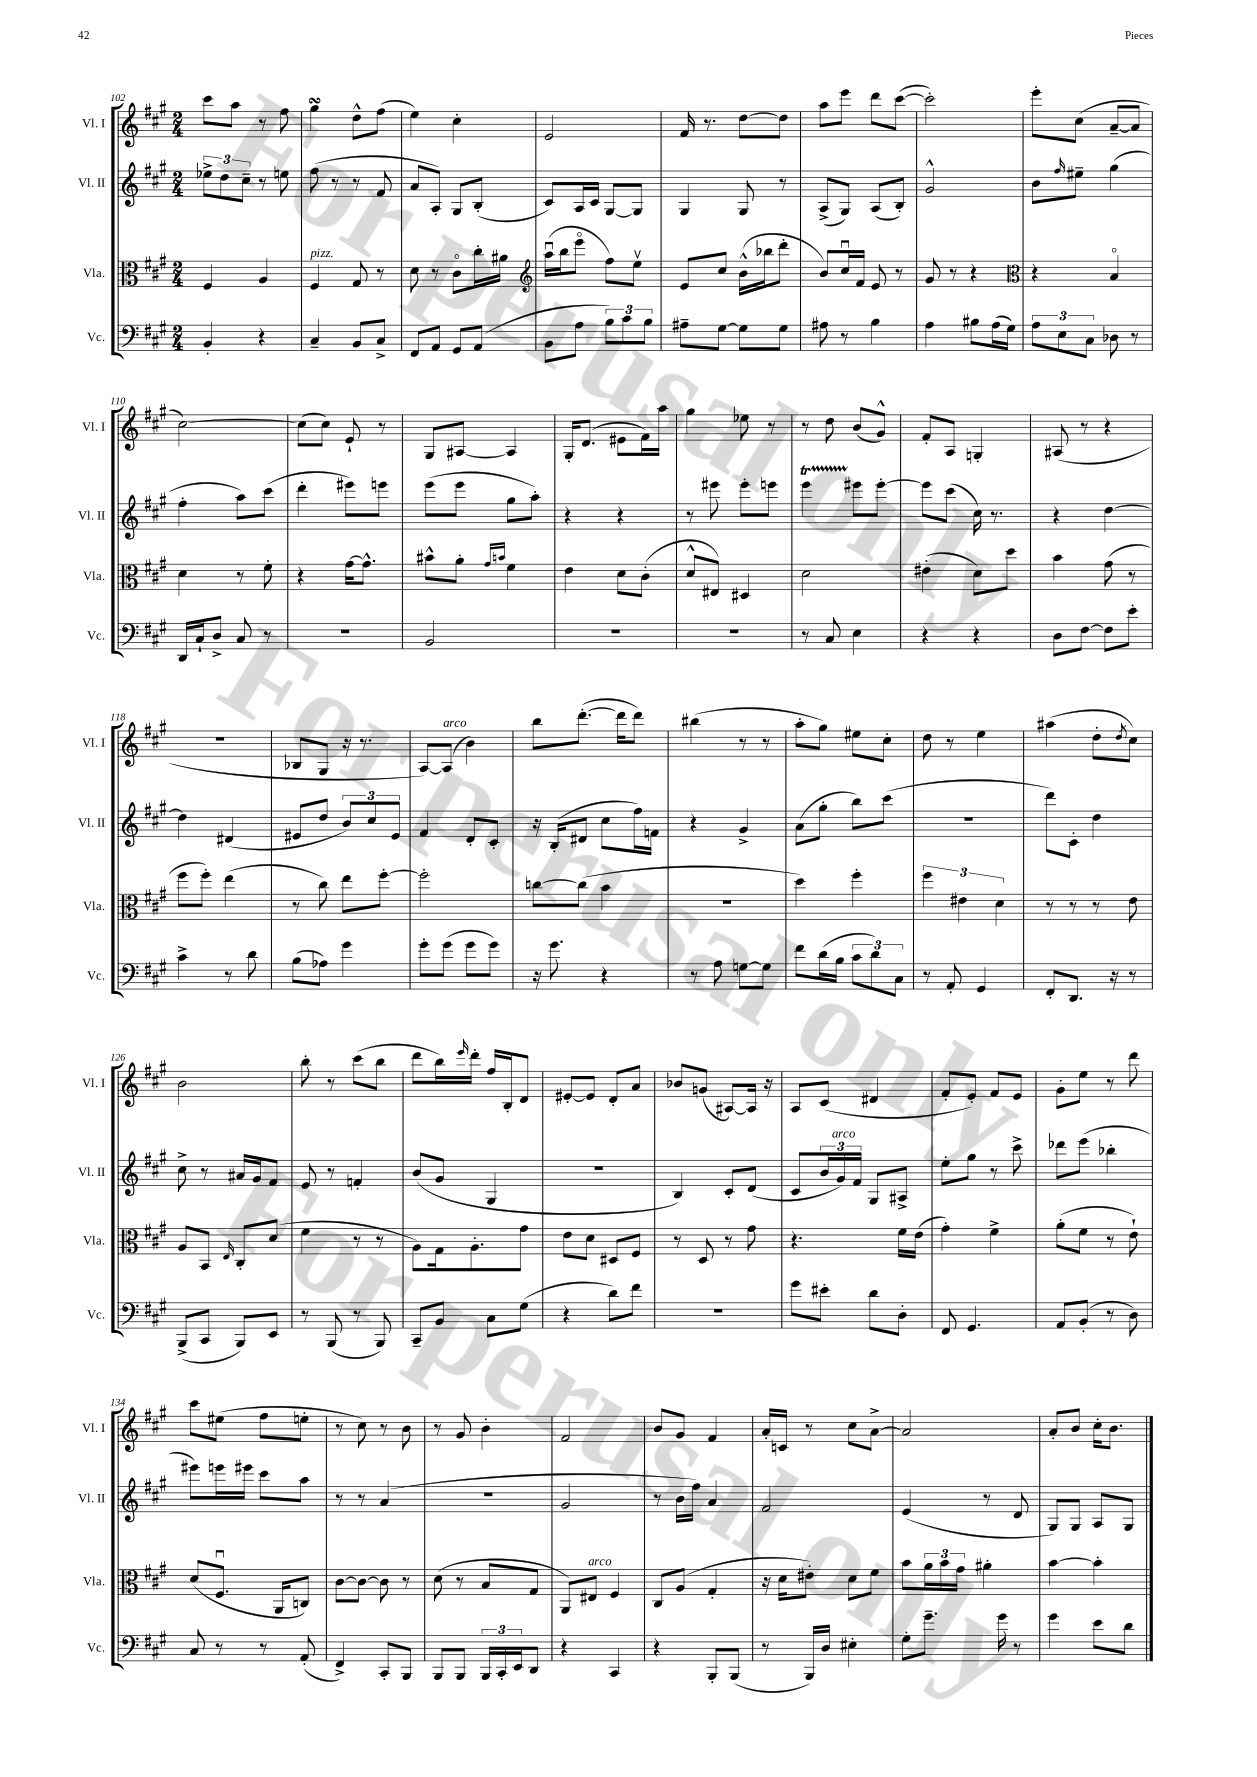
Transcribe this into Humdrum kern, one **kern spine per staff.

**kern	**kern	**kern	**kern
*staff4	*staff3	*staff2	*staff1
*clefF4	*clefC3	*clefG2	*clefG2
*k[f#c#g#]	*k[f#c#g#]	*k[f#c#g#]	*k[f#c#g#]
*M2/4	*M2/4	*M2/4	*M2/4
4BB'	4F#	12ee-^	8ccc#
.	.	12dd	.
.	.	.	8aa
.	.	12cc#~	.
4r	4A	8r	8r
.	.	8ee	8ff#
=	=	=	=
4C#~	4F#	(8ff#	4gg#
.	.	8r	.
8BB	8G#	8r	8dd^^
8C#^	8r	8f#	(8ff#
=	=	=	=
8FF#	8d	8a	4ee)
8AA	8r	8A')	.
8GG#	8c#o	8G#	4cc#'
(8AA	16cc#'	(8B'	.
.	16a#	.	.
=	=	=	=
*	*clefG2	*	*
8BB	(16aau	8c#)	2e
.	16bb	.	.
8A	8eeeo	16A	.
.	.	16c#	.
12B)	8ff#)	[8G#	.
12c#	.	.	.
.	8eev	8G#]	.
12B	.	.	.
=	=	=	=
8A#~	8e	4G#	16f#
.	.	.	8.r
[8G#	8cc#	.	.
8G#]	(16b^^	8G#	[8dd
.	16bb-	.	.
8G#	8ddd'	8r	8dd]
=	=	=	=
8A#	8b)	(8A^	8aa
8r	16cc#u	8G#)	8eee
.	16f#	.	.
4B	8e	(8A	8ddd
.	8r	8B')	([8ccc#
=	=	=	=
4A	8g#	2g#^^	2ccc#'])
.	8r	.	.
8B#	4r	.	.
(16A	.	.	.
16G#)	.	.	.
=	=	=	=
*	*clefC3	*	*
12A	4r	8b	8eee'
12E	.	.	.
.	.	16qqff#	.
.	.	8ee#~	(8cc#
12C#	.	.	.
8D-	4Bo	(4gg#	[8a~
8r	.	.	8a]
=	=	=	=
16DD	4d	4ff#'	[2cc#)
16C#`	.	.	.
8D^	.	.	.
8C#	8r	8aa)	.
8r	8f#'	(8ccc#	.
=	=	=	=
2r	4r	4ddd'	(8cc#]
.	.	.	8cc#)
.	[16g#	8eee#)	8e`
.	8.g#^^]	.	.
.	.	8eee	8r
=	=	=	=
2BB	8b#^^	(8eee	8G#
.	8a'	8eee	[8A#
.	16qqg#	.	.
.	16qqb	.	.
.	4f#	8gg#	4A#]
.	.	8aa')	.
=	=	=	=
2r	4e	4r	16G#'
.	.	.	(8.d
.	8d	4r	8e#
.	(8c#'	.	16f#)
.	.	.	16aa
=	=	=	=
2r	8d^^	8r	4gg#
.	8E#)	8eee#	.
.	4D#	8eee#'	8ee-
.	.	8eee	8r
=	=	=	=
8r	2d	4eee	8r
8C#	.	.	8dd
4E	.	8eee#	(8b
.	.	[8eee#'	8g#^^)
=	=	=	=
4r	(4e#'	8eee#]	8f#'
.	.	(8ccc#	8A
4r	8d)	16cc#)	4G'
.	.	8.r	.
.	8dd	.	.
=	=	=	=
8D	4b	4r	(8A#
[8F#	.	.	8r
8F#]	(8g#	[4dd	4r
8e'	8r	.	.
=	=	=	=
4c#^	8ff#	4dd]	2r
.	8ff#')	.	.
8r	(4ee	(4d#	.
8d	.	.	.
=	=	=	=
(8B	8r	8e#	8B-
8A-)	8cc#)	8dd	8G#
4g#	8ee	12b)	16r
.	.	.	8.r
.	.	12cc#	.
.	[8ff#'	.	.
.	.	12e#	.
=	=	=	=
8g#'	2ff#']	4f#	[8A)
(8g#	.	.	(8A]
8g#	.	8d'	4b)
8g#)	.	8c#'	.
=	=	=	=
16r	[8cc	16r	8bb
8.g#	.	(16B'	.
.	(8cc]	8d#	([8.ddd'
4r	4b	8cc#	.
.	.	.	16ddd]
.	.	16ff#)	8ddd)
.	.	16f	.
=	=	=	=
8r	2r	4r	(4bb#
8A	.	.	.
[8G	.	4g#^	8r
8G]	.	.	8r
=	=	=	=
8f#	4dd)	(8a	8aa'
(16d	.	8gg#'	8gg#)
16B	.	.	.
12c#	4ff#'	8bb)	8ee#
12d)	.	.	.
.	.	(8ccc#	8cc#'
12C#	.	.	.
=	=	=	=
8r	6ff#	2r	8dd
8AA'	.	.	8r
.	6e#	.	.
4GG#	.	.	4ee
.	6d	.	.
=	=	=	=
8FF#'	8r	8ddd)	(4aa#
8.DD	8r	8c#'	.
.	8r	4dd	8dd'
16r	.	.	.
.	.	.	8qdd
8r	8e	.	8cc#)
=	=	=	=
(8BBB^	8A	8cc#^	2b
8CC#	8BB	8r	.
.	16qqE	.	.
8BBB)	8C#'	16a#	.
.	.	16g#	.
8EE	(8d	8f#	.
=	=	=	=
8r	4f#	8e	8bb'
(8BBB	.	8r	8r
8r	8r	4f'	(8ccc#
8BBB)	8r	.	8bb
=	=	=	=
8CC#~	8A)	(8b	8ddd
8BB	16G#	8g#	16bb)
.	.	.	16qqeee
.	8.A'	.	16ddd'
8C#	.	4G#	16ff#
.	.	.	16B'
(8G#	8g#	.	8d
=	=	=	=
4r	8e	2r	[8e#'
.	8d	.	8e#]
8d)	8D#	.	8d'
8f#	8F#	.	8a
=	=	=	=
2r	8r	4B)	8b-
.	8D	.	(8g
.	8r	8c#'	[8A#)
.	8g#	(8d	16A#]
.	.	.	16r
=	=	=	=
8g#	4.r	8c#	8A
8e#'	.	24b	(8c#
.	.	24g#)	.
.	.	24f#	.
8d	.	8G#	4d#
8D'	16f#	8A#^	.
.	(16e	.	.
=	=	=	=
8FF#	4g#')	8ee'	8f#'
4.GG#	.	8gg#	8e')
.	4f#^	8r	8f#
.	.	8ccc#^	8e
=	=	=	=
8AA	(8a'	8ddd-	8g#'
(8BB'	8f#	(8eee	8ee
8r	8r	4bb-'	8r
8D)	8e`)	.	8ddd
=	=	=	=
8C#	(8d	8eee#)	8ccc#
8r	8.F#u	16eee	(8ee#
.	.	16eee#	.
8r	.	8ccc#	8ff#
.	16AA	.	.
(8AA'	8C)	8aa	8ee'
=	=	=	=
4FF#^)	[8c#	8r	8r
.	8c#_	8r	8cc#)
8CC#'	8c#]	(4a	8r
8BBB	8r	.	8b
=	=	=	=
8BBB	(8d	2r	8r
8BBB	8r	.	8g#
24BBB	8B	.	4b'
24CC#'	.	.	.
24EE	.	.	.
8DD	8G#	.	.
=	=	=	=
4r	8AA)	2g#	2f#
.	8E#	.	.
4CC#	4F#	.	.
=	=	=	=
4r	8C#	8r	8b
.	(8A	16b	8g#
.	.	16ff#)	.
8BBB'	4G#'	4a	4f#
(8BBB	.	.	.
=	=	=	=
8r	16r	2f#	16a'
.	16d	.	16c
16BBB)	8e#')	.	8r
16D	.	.	.
4E#'	8d	.	8cc#
.	8f#	.	[8a^
=	=	=	=
8G#'	8b	(4e	2a]
8.g#~	24a	.	.
.	24b	.	.
.	24g#	.	.
.	4a#'	8r	.
16g#	.	.	.
8r	.	8d	.
=	=	=	=
4g#	[4b	8G#)	8a'
.	.	8G#	8b
8e	4b']	8A	16cc#'
.	.	.	8.b
8d	.	8G#	.
==	==	==	==
*-	*-	*-	*-
